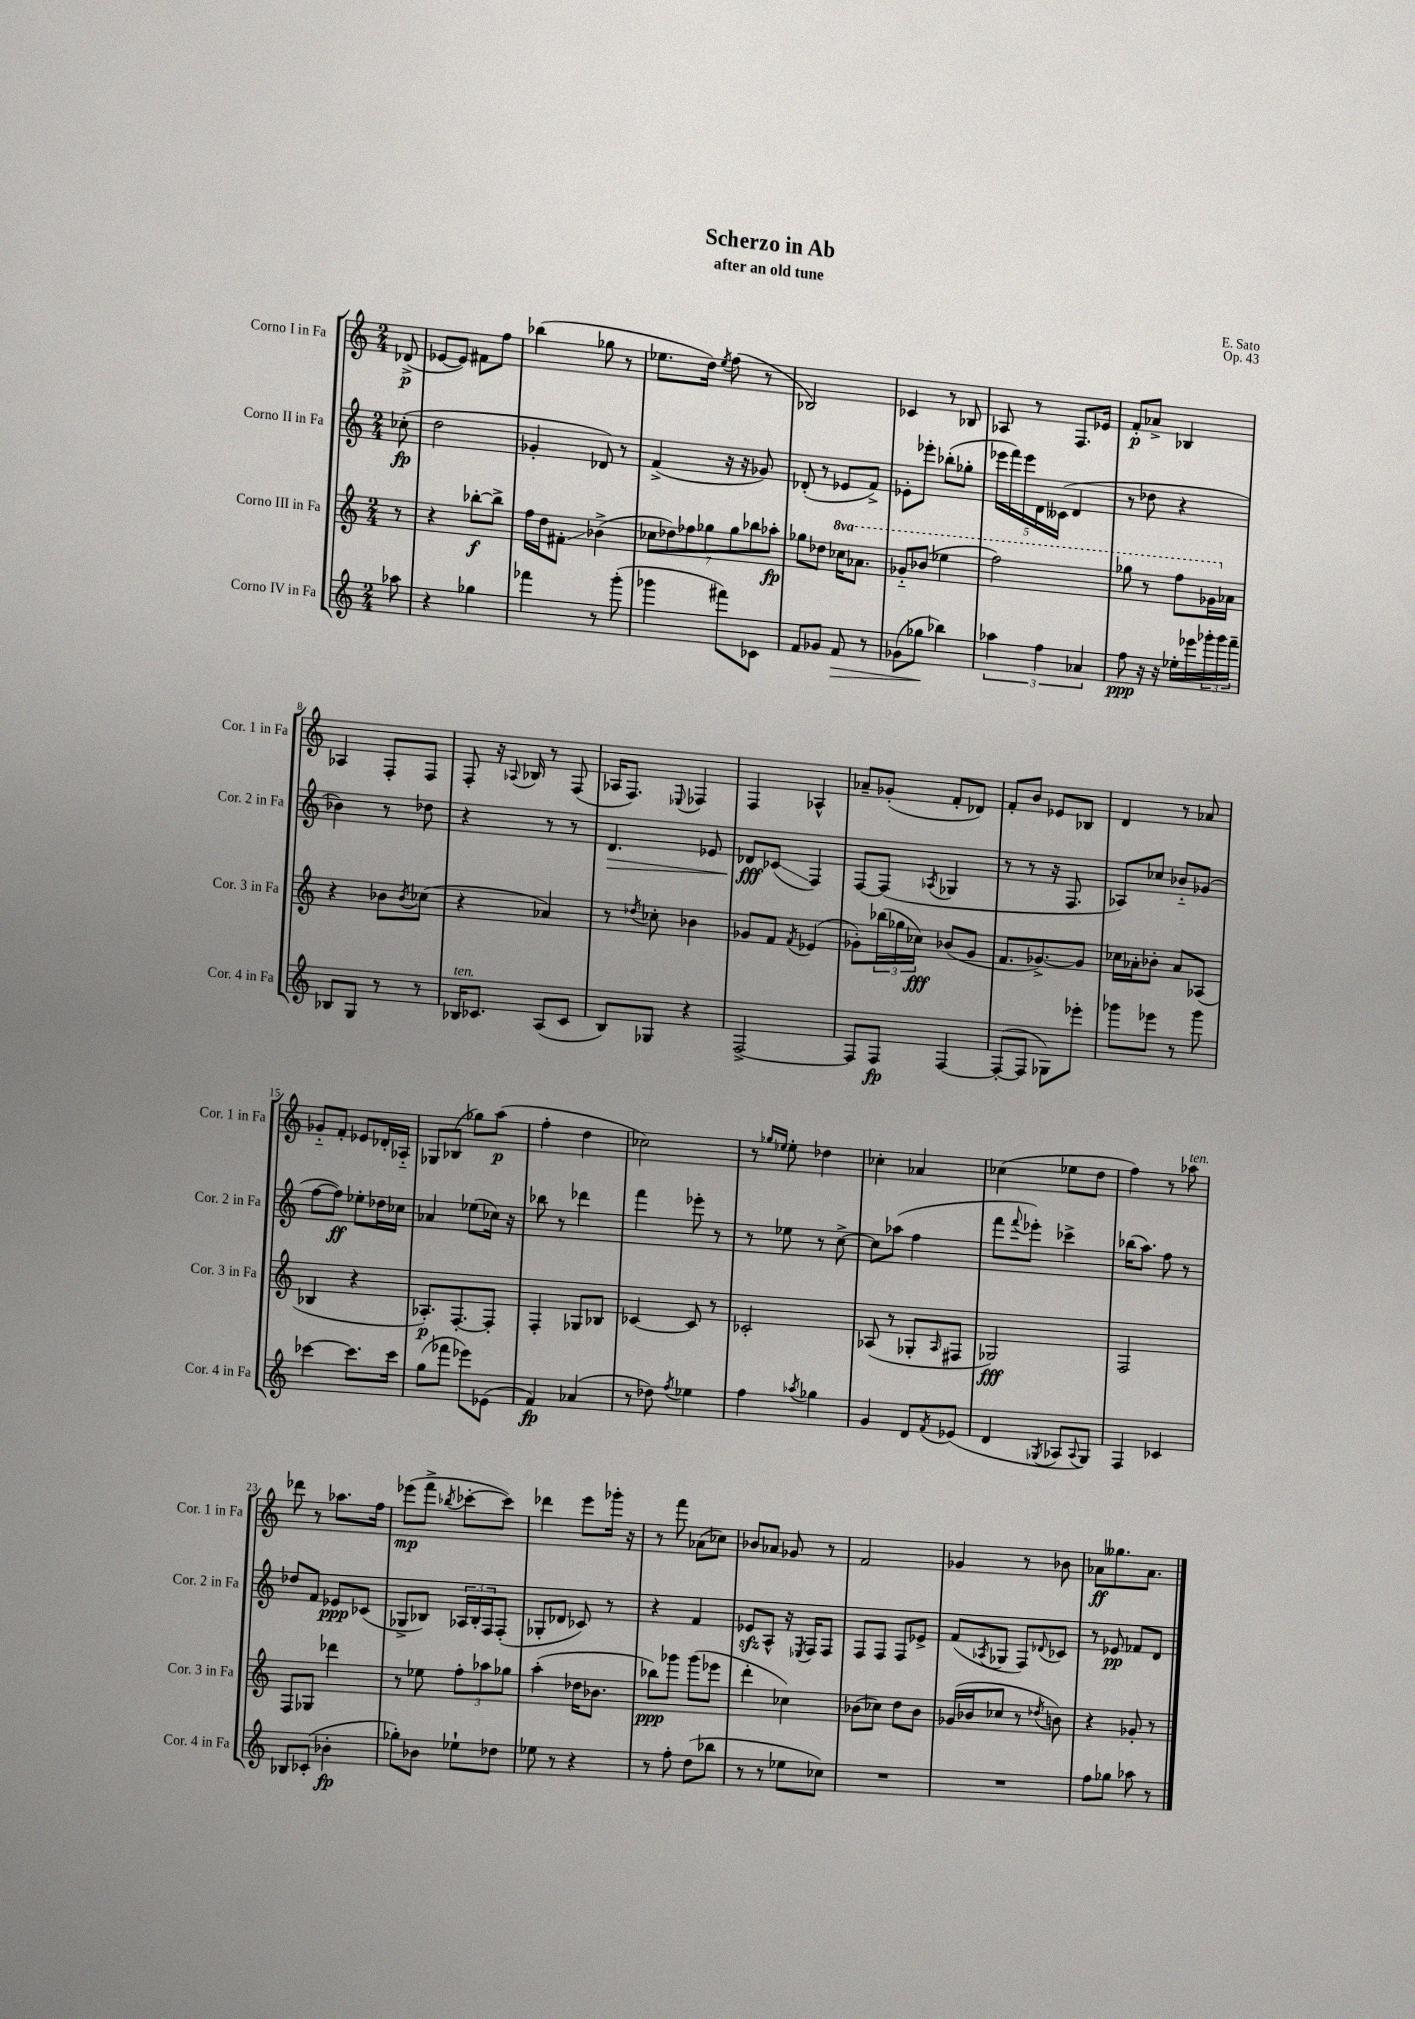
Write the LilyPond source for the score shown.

\header { title = "Scherzo in Ab" composer = "E. Sato" subtitle = "after an old tune" opus = "Op. 43" }
<<
\new StaffGroup <<
\new Staff = "s0" \with { instrumentName = "Corno I in Fa" shortInstrumentName = "Cor. 1 in Fa" } {
    \clef treble \key c \major \numericTimeSignature \time 2/4 \partial 8
    des'8->\p( |
    ees'8~ ees'8) fis'8 f''8 |
    bes''4( ges''8 r8 |
    ees''8. d''16) \acciaccatura { ees''8 } f''8( r8 |
    bes2) |
    ces'4 r8 bes8 |
    aes8 r8 f8. ees'16 |
    f'8-.\p aes'8-> bes4 |
    aes4 f8-. f8 |
    f8-. r16 \appoggiatura { aes8 } bes16 r8 f8( |
    aes16 f8.) \appoggiatura { ees8 } fes4 |
    f4 aes4-^ |
    aes'8-- ges'8-.( f'8-. des'8) |
    f'8-. b'8 ees'8 bes8 |
    d'4 r8 aes'8 |
    ges'8-_ f'8-. ees'8 des'16-. aes16-_ |
    ges8 bes8( ges''8) a''8\p( |
    f''4-. d''4 |
    ces''2) |
    r8 \grace { ges''16 ees''16 } ees''8-. des''4 |
    ces''4-. aes'4 |
    ces''4( ees''8 d''8 |
    f''4) r8 aes''8^\markup { \italic "ten." } |
    des'''8 r8 aes''8. f''16 |
    ees'''8\mp( f'''8-> \acciaccatura { bes''8 } ces'''8~-. ces'''8) |
    des'''4 e'''8 ges'''16-. r16 |
    r8 f'''8 aes'8( ces''8) |
    bes'8 aes'8 ges'8 r8 |
    f'2 |
    ges'4 r8 bes'8 |
    aes'8\ff geses''8. aes'8. \bar "|." |
}
\new Staff = "s1" \with { instrumentName = "Corno II in Fa" shortInstrumentName = "Cor. 2 in Fa" } {
    \clef treble \key c \major \numericTimeSignature \time 2/4 \partial 8
    ces''8-.\fp( |
    d''2 |
    ges'4-. des'8) r8 |
    f'4->( r16 r16 ges'8) |
    des'8-.( r8 ees'8 f'8->) |
    ees'8-. ees'''8-. bes''8-.( ges''8-. |
    \tuplet 5/4 { ees'''16 f'''16) ees'''16 d'16 ceses'16( } d'4 |
    r8 des''8 r4 |
    bes'4) r8 des''8 |
    r4 r8 r8 |
    d'4.\> ees'8 |
    des'8\fff\! ces'8\glissando( f4) |
    f8~ f8( \acciaccatura { aes8 } ges4 |
    r8 r8 r16 f8. |
    aes8) ces''8 bes'8-_ ges'8( |
    f''8~ f''8\ff) ees''8-. des''16 ces''16 |
    aes'4 ees''8( ces''16) r16 |
    bes''8 r8 des'''4 |
    f'''4 ees'''8-. r8 |
    r8 ees''8 r8 c''8~-> |
    c''8 aes''8( f''4 |
    f'''8 \appoggiatura { f'''8 } ees'''8-.) ces'''4-> |
    bes''16( a''8.) f''8 r8 |
    des''8 f'8 ees'8\ppp ces'8( |
    ges8-> bes8) \tuplet 3/2 { aes16 bes16-. f16 } f8-.( |
    ges8-. des'8 ces'8) r8 |
    r4 f'4 |
    ees'8\sfz a8-^ r16 \acciaccatura { ees8 } f16 f8 |
    f8 f8 f8 ees'8-> |
    f'8( \acciaccatura { aes8 } ges8 f8) \appoggiatura { des'8 } ces'8 |
    r8 ees'8\pp fes'8 d'8 \bar "|." |
}
\new Staff = "s2" \with { instrumentName = "Corno III in Fa" shortInstrumentName = "Cor. 3 in Fa" } {
    \clef treble \key c \major \numericTimeSignature \time 2/4 \set Staff.ottavationMarkups = #ottavation-simple-ordinals \partial 8
    r8 |
    r4 bes''8~-.\f bes''8-> |
    f''16 d''16 fis'8-.\glissando bes'4->( |
    \tuplet 7/4 { ces''8 des''8) fes''8 ges''8 ges''8 bes''8 aes''8-.\fp } |
    ges''8 des''8 \ottava #1 ces'''16 aes''8. |
    ges''8-_ bes''8( ees'''4 |
    f'''2) |
    ges'''8 r8 f'''8 ges''16 \ottava #0 aes'16 |
    r4 bes'8 \acciaccatura { bes'8 } ces''8( |
    r4 aes'4) |
    r8 \acciaccatura { des''8 } ces''8-. bes'4 |
    ges'8 f'8 \acciaccatura { f'8 } ees'4( |
    ges'8-.) \tuplet 3/2 { bes''16( ges''16 ces''16\fff) } bes'8( ges'8 |
    f'8. ges'8.~->) ges'8 |
    ces''16 aes'16-. bes'8-. aes'8 aes8( |
    bes4 r4 |
    aes8.-.\p) f8.~-. f8-. |
    f4-. ges8 bes8 |
    ces'4~ ces'8 r8 |
    ces'2-. |
    aes8( r8 ges8-. \grace { aes16 } fis8 |
    ges2\fff) |
    f2 |
    f8 ges8 des'''4 |
    r8 ees''8 \tuplet 3/2 { f''8-. aes''8 ges''8 } |
    a''4-.( des''16 bes'8. |
    bes''8\ppp) ges'''8 ges'''8( ees'''8 |
    d'''4-. ces''4) |
    bes'8( ces''8) d''8 bes'8 |
    ges'16( bes'16 ces''8 r8 \acciaccatura { des''8 } b'8) |
    r4 ges'8-. r8 \bar "|." |
}
\new Staff = "s3" \with { instrumentName = "Corno IV in Fa" shortInstrumentName = "Cor. 4 in Fa" } {
    \clef treble \key c \major \numericTimeSignature \time 2/4 \partial 8
    aes''8 |
    r4 ges''4 |
    fes'''4 r8 g'''8-.( |
    ges'''4 fis'''8) ces'8 |
    f'8 ges'8 f'8\> r8 |
    ges'8( ges''8\! bes''4) |
    \tuplet 3/2 { aes''4 f''4 aes'4 } |
    f''8\ppp r16 r16 ees''16-. ees'''16 \tuplet 3/2 { ges'''16-. ges'''16 f'''16-- } |
    bes8 g8 r8 r8 |
    bes16^\markup { \italic "ten." } ces'8. a8( ces'8 |
    b8) ges8 r4 |
    f2~-> |
    f8 f8\fp f4~ |
    f8~-.( f8 ges8) ees'''8-. |
    ges'''8 ees'''8 r8 ges'''8 |
    ces'''4~ ces'''8. ces'''16 |
    g''8( fes'''8 ees'''8) ees'8( |
    f'4\fp) aes'4( |
    r8 des''8) \acciaccatura { f''8 } ees''4 |
    f''4 \acciaccatura { aes''8 } ges''4 |
    g'4 d'8 \acciaccatura { f'8 } ees'8( |
    d'4 \acciaccatura { ges8 } aes8 \appoggiatura { aes8 } ges8) |
    f4 ces'4 |
    bes8 ces'8-.( bes'4-.\fp |
    ges''8-.) bes'8 ees''8-! des''8 |
    ees''8 r8 r4 |
    r8 f''8-. d''8( bes''8 |
    r8 r8 ees''8 ces''8) |
    R2 |
    R2 |
    f''8 ges''8 aes''8 r8 \bar "|." |
}
>>
>>
